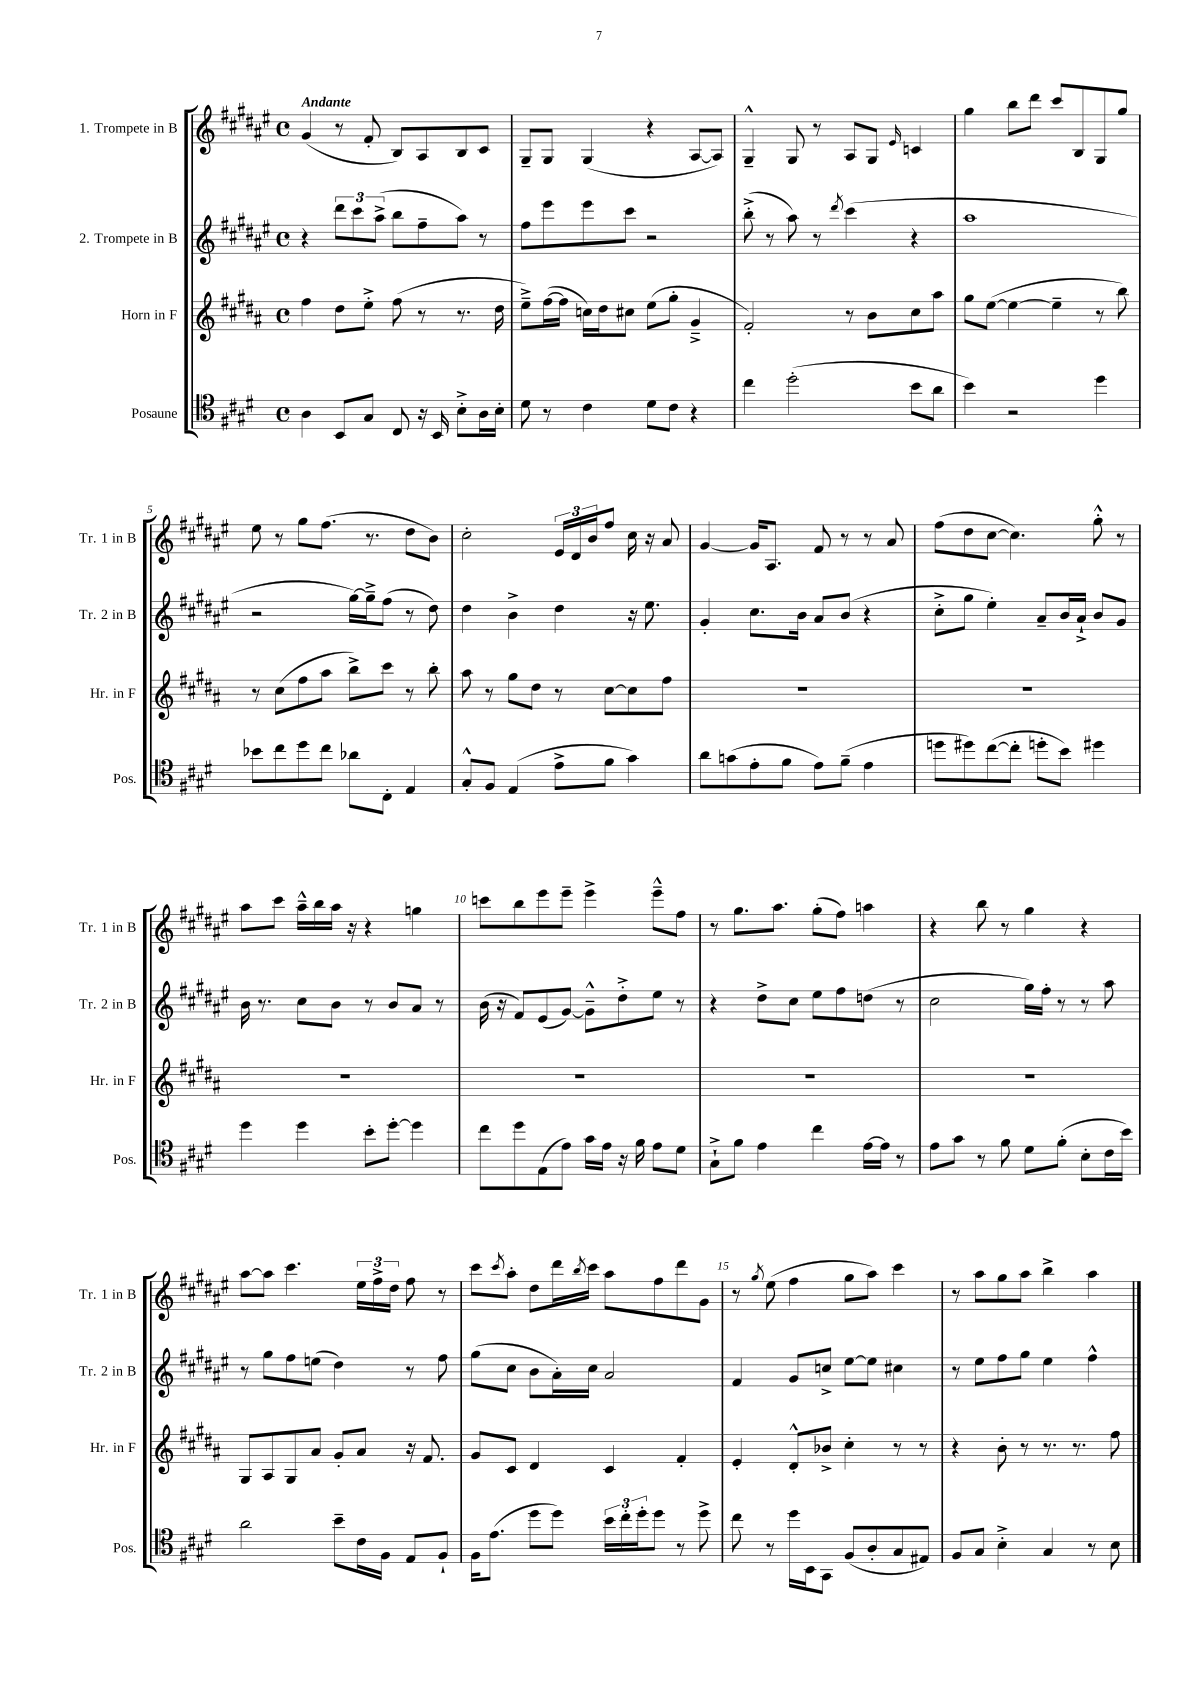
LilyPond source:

<<
\new StaffGroup <<
\new Staff = "s0" \with { instrumentName = "1. Trompete in B" shortInstrumentName = "Tr. 1 in B" } {
    \clef treble \key fis \major \defaultTimeSignature \time 4/4 \tempo "Andante"
    gis'4( r8 fis'8-. b8) ais8 b8 cis'8 |
    gis8-- gis8 gis4( r4 ais8~ ais8) |
    gis4---^ gis8 r8 ais8 gis8 \grace { eis'16 } c'4 |
    gis''4 b''8 dis'''8 cis'''8 b8 gis8 gis''8 |
    eis''8 r8 gis''8 fis''8.( r8. dis''8 b'8) |
    cis''2-. \tuplet 3/2 { eis'16 dis'16 b'16 } fis''8 cis''16 r16 ais'8 |
    gis'4~ gis'16 ais8. fis'8 r8 r8 ais'8 |
    fis''8( dis''8 cis''8~ cis''4.) gis''8-.-^ r8 |
    ais''8 cis'''8 ais''16---^ b''16 ais''16 r16 r4 g''4 |
    c'''8 b''8 eis'''8 eis'''8-- eis'''4-> eis'''8---^ fis''8 |
    r8 gis''8. ais''8. gis''8-.( fis''8) a''4 |
    r4 b''8 r8 gis''4 r4 |
    ais''8~ ais''8 cis'''4. \tuplet 3/2 { eis''16 fis''16-> dis''16 } fis''8 r8 |
    cis'''8 \acciaccatura { cis'''8 } ais''8-. dis''8 dis'''16 \acciaccatura { b''8 } cis'''16 ais''8 fis''8 dis'''8 gis'8 |
    r8 \acciaccatura { gis''8 } eis''8( fis''4 gis''8 ais''8) cis'''4 |
    r8 ais''8 gis''8 ais''8 b''4-> ais''4 \bar "|." |
}
\new Staff = "s1" \with { instrumentName = "2. Trompete in B" shortInstrumentName = "Tr. 2 in B" } {
    \clef treble \key fis \major \defaultTimeSignature \time 4/4
    r4 \tuplet 3/2 { dis'''8 cis'''8 ais''8->( } b''8 fis''8-- ais''8) r8 |
    fis''8 eis'''8 eis'''8 cis'''8 r2 |
    b''8-.->( r8 ais''8) r8 \acciaccatura { dis'''8 } cis'''4( r4 |
    ais''1 |
    r2 gis''16~) gis''16---> fis''8( r8 dis''8) |
    dis''4 b'4-> dis''4 r16 eis''8. |
    gis'4-. cis''8. b'16 ais'8 b'8( r4 |
    cis''8-.-> gis''8 eis''4-.) ais'8-- b'16 ais'16-!-> b'8 gis'8 |
    b'16 r8. cis''8 b'8 r8 b'8 ais'8 r8 |
    b'16( r16 fis'8) eis'8( gis'8~) gis'8---^ dis''8-.-> eis''8 r8 |
    r4 dis''8-> cis''8 eis''8 fis''8 d''8( r8 |
    cis''2 gis''16) fis''16-. r8 r8 ais''8 |
    r8 gis''8 fis''8 e''8( dis''4) r8 fis''8 |
    gis''8( cis''8 b'8 ais'16-.) cis''16 ais'2 |
    fis'4 gis'8 c''8-> eis''8~ eis''8 cis''4 |
    r8 eis''8 fis''8 gis''8 eis''4 fis''4-^ \bar "|." |
}
\new Staff = "s2" \with { instrumentName = "Horn in F" shortInstrumentName = "Hr. in F" } {
    \clef treble \key b \major \defaultTimeSignature \time 4/4
    fis''4 dis''8 e''8-.-> fis''8( r8 r8. dis''16 |
    e''8--->) fis''16~( fis''16 c''16) dis''16 cis''8 e''8( gis''8-. gis'4---> |
    fis'2-.) r8 b'8 cis''8 ais''8 |
    gis''8 e''8~( e''4~ e''4-- r8 b''8) |
    r8 cis''8( fis''8 ais''8 b''8->) cis'''8 r8 b''8-. |
    ais''8 r8 gis''8 dis''8 r8 cis''8~ cis''8 fis''8 |
    R1 |
    R1 |
    R1 |
    R1 |
    R1 |
    R1 |
    gis8 ais8 gis8 ais'8 gis'8-. ais'8 r16 fis'8. |
    gis'8 cis'8 dis'4 cis'4 fis'4-. |
    e'4-. dis'8-.-^ bes'8-> cis''4-. r8 r8 |
    r4 b'8-. r8 r8. r8. fis''8 \bar "|." |
}
\new Staff = "s3" \with { instrumentName = "Posaune" shortInstrumentName = "Pos." } {
    \clef tenor \key e \major \defaultTimeSignature \time 4/4
    a4 b,8 gis8 cis8 r16 b,16 b8-.-> a16 b16-. |
    dis'8 r8 cis'4 dis'8 cis'8 r4 |
    cis''4 dis''2-.( b'8 a'8 |
    b'4) r2 dis''4 |
    bes'8 cis''8 dis''8 cis''8 aes'8 cis8-. e4 |
    gis8-.-^ fis8 e4( e'8-> fis'8 gis'4) |
    a'8 g'8( e'8-. fis'8 e'8) fis'8--( e'4 |
    d''8 dis''8) cis''8~( cis''8-. d''8-. b'8) dis''4 |
    dis''4 dis''4 b'8-. dis''8~-. dis''4 |
    cis''8 dis''8 e8( e'8) gis'16 e'16 r16 fis'16 e'8 dis'8 |
    gis8-!-> fis'8 e'4 cis''4 e'16~ e'16 r8 |
    e'8 gis'8 r8 fis'8 dis'8 fis'8-.( b8-. cis'16 b'16) |
    a'2 b'8-- cis'16 fis16 e8 fis8-! |
    fis16 e'8.( dis''8 dis''8) \tuplet 3/2 { b'16 cis''16-. dis''16-. } dis''8 r8 dis''8-> |
    cis''8 r8 dis''16 b,16 gis,8 fis8( a8-. gis8 eis8) |
    fis8 gis8 b4-.-> gis4 r8 b8 \bar "|." |
}
>>
>>
\layout { \context { \Score \override BarNumber.break-visibility = ##(#f #t #t) barNumberVisibility = #(every-nth-bar-number-visible 5) } }
